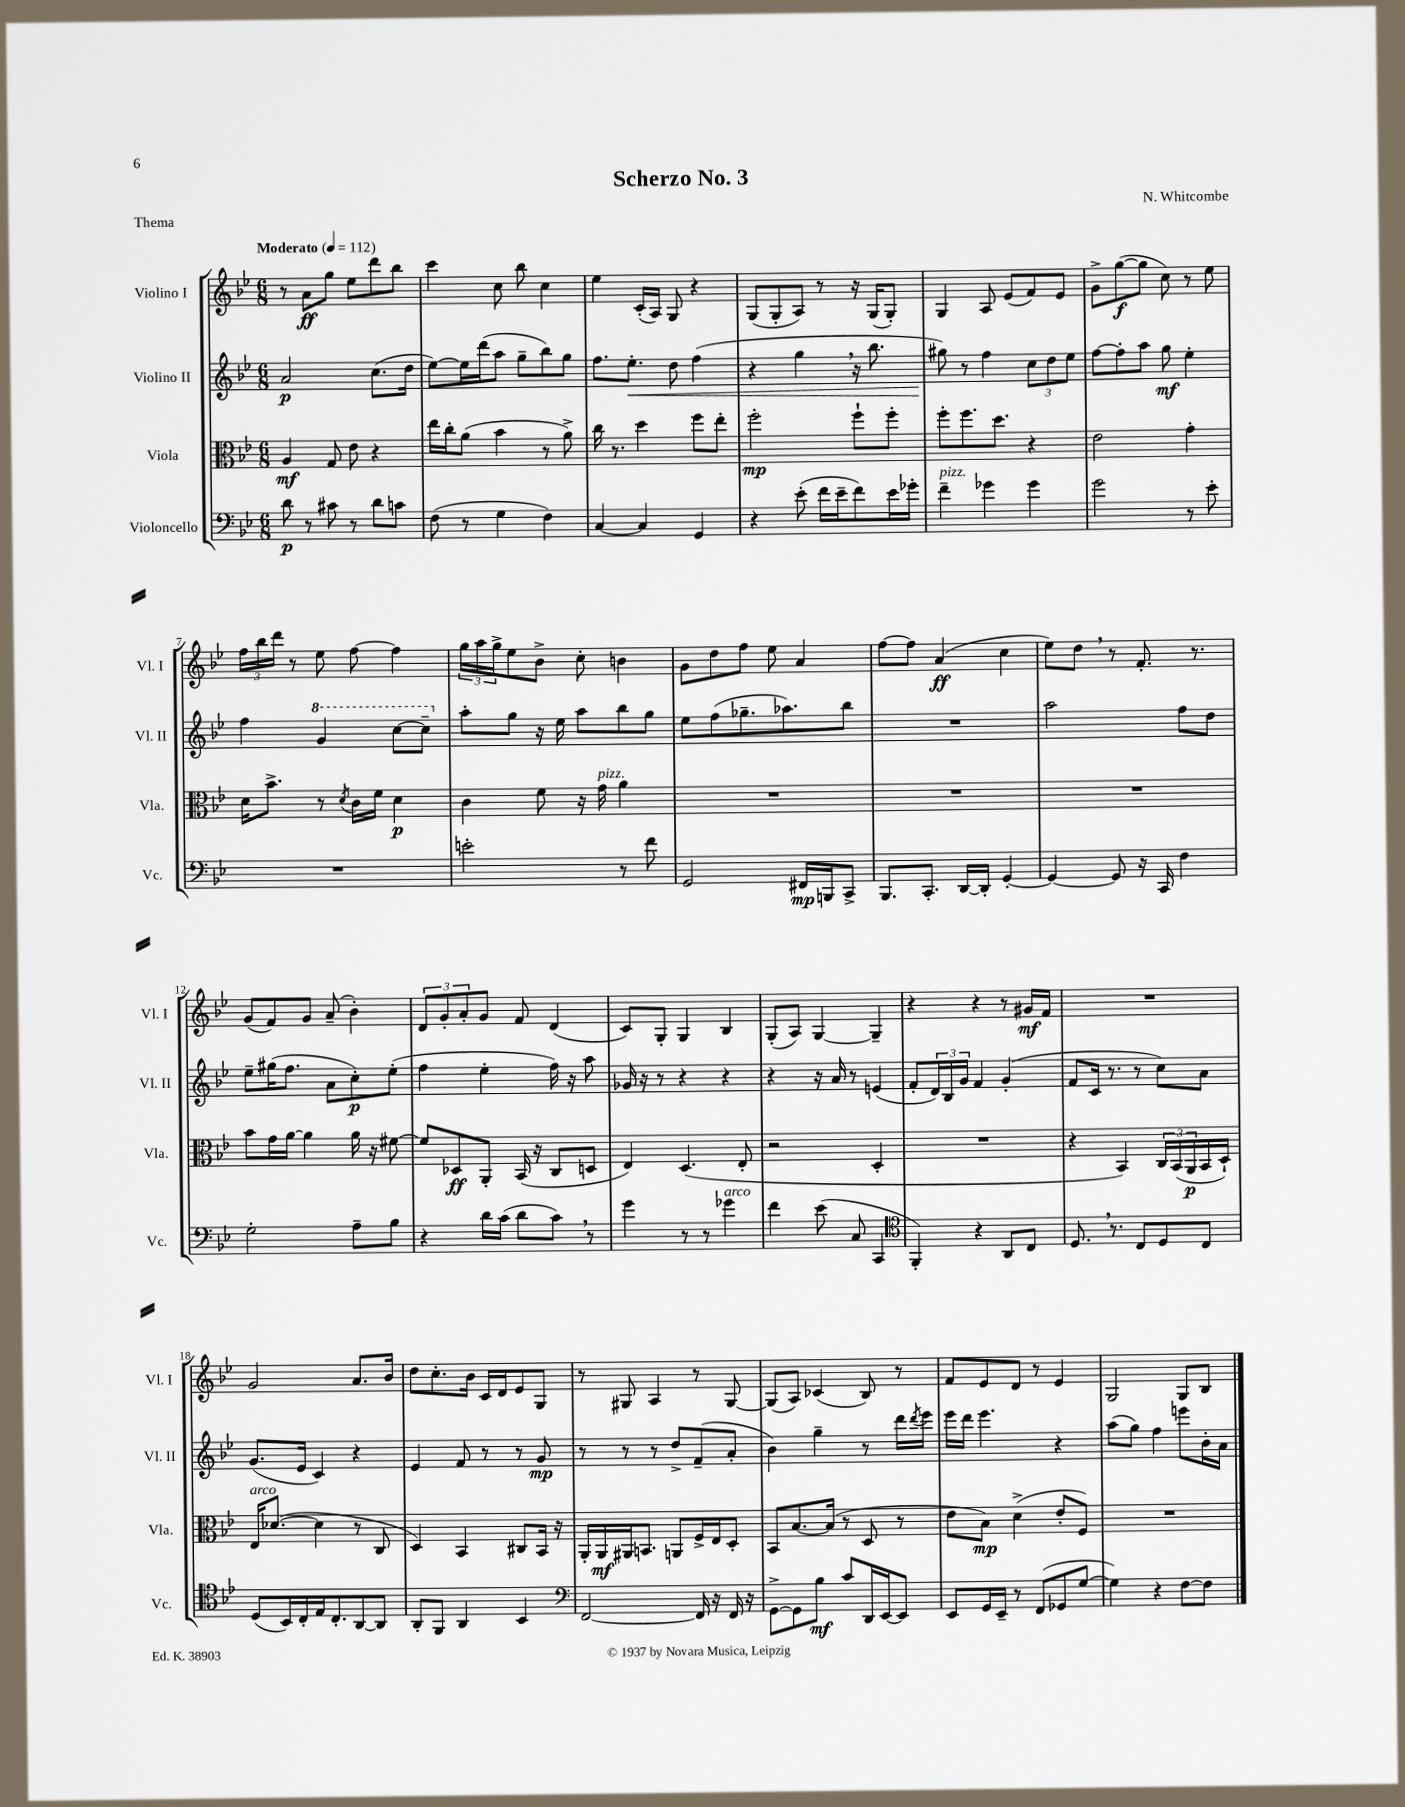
\header { title = "Scherzo No. 3" composer = "N. Whitcombe" piece = "Thema" }
<<
\new StaffGroup <<
\new Staff = "s0" \with { instrumentName = "Violino I" shortInstrumentName = "Vl. I" } {
    \clef treble \key bes \major \numericTimeSignature \time 6/8 \tempo "Moderato" 4 = 112
    r8 a'8\ff g''8 ees''8 d'''8 bes''8 |
    c'''4 c''8 bes''8 c''4 |
    ees''4 c'16-.( a16) g8 r4 |
    g8( g8-. a8) r8 r16 g16( g8-.) |
    g4 a8 ees'8( f'8) ees'8 |
    g'8-> g''8~\f( g''8 c''8) r8 ees''8 |
    \tuplet 3/2 { f''16 bes''16 d'''16 } r8 ees''8 f''8~ f''4 |
    \tuplet 3/2 { g''16 a''16 g''16-> } ees''8 bes'8-> c''8-. b'4 |
    g'8 d''8 f''8 ees''8 a'4 |
    f''8~ f''8 a'4\ff( c''4 |
    ees''8) d''8 \breathe r8 f'8.-. r8. |
    g'8( f'8) g'8 a'8--( bes'4-.) |
    \tuplet 3/2 { d'8 g'8-. a'8-. } g'8 f'8 d'4( |
    c'8) g8-. g4 bes4 |
    g8-.( a8) g4~ g4-- |
    r4 r4 r8 gis'16\mf f'16 |
    R2. |
    g'2 a'8. bes'16 |
    d''8 c''8.-. bes'16 c'16 d'16 ees'8 g8 |
    r8 gis8 a4 r8 gis8~ |
    gis8( a8) ces'4( bes8) r8 |
    f'8 ees'8 d'8 r8 ees'4 |
    g2 g8 bes8 \bar "|." |
}
\new Staff = "s1" \with { instrumentName = "Violino II" shortInstrumentName = "Vl. II" } {
    \clef treble \key bes \major \numericTimeSignature \time 6/8
    a'2\p c''8.( d''16 |
    ees''8~) ees''16 d'''16( a''8 g''8-- bes''8) g''8 |
    f''8. ees''8.-.\< d''8 f''4( |
    r4 g''4 \breathe r16 bes''8. |
    gis''8\!) r8 f''4 \tuplet 3/2 { c''8 d''8 ees''8 } |
    f''8~ f''8-. a''8 g''8\mf ees''4-. |
    f''4 \ottava #1 g''4 c'''8~ c'''8-- \ottava #0 |
    a''8-. g''8 r16 ees''16 a''8 bes''8 g''8 |
    ees''8 f''8( ges''8.-- aes''8.) bes''8 |
    R2. |
    a''2 f''8 d''8 |
    ees''8-- gis''16( f''8. a'8 c''8-.\p) ees''8-.( |
    f''4 ees''4-. f''16) r16 a''8 |
    ges'16 r16 r8 r4 r4 |
    r4 r16 a'16 r8 e'4( |
    f'8-. \tuplet 3/2 { d'16) bes16 g'16 } f'4 g'4-.( |
    f'8 c'16 r8. r8 c''8) a'8 |
    g'8.( ees'16 c'4) r4 |
    ees'4 f'8 r8 r8 g'8\mp |
    r8 r8 r8 d''8-> f'8--( a'8-. |
    bes'4) g''4-- r8 d'''16 \acciaccatura { d'''8 } ees'''16 |
    ees'''16 d'''16 ees'''4. r4 |
    a''8( g''8) f''4 e'''8 bes'16-. a'16 \bar "|." |
}
\new Staff = "s2" \with { instrumentName = "Viola" shortInstrumentName = "Vla." } {
    \clef alto \key bes \major \numericTimeSignature \time 6/8
    a4\mf g8 ees'8 r4 |
    ees''16 c''16-. a'8( bes'4 r8 a'8->) |
    c''16 r8. d''4 f''8 ees''8-. |
    f''2-.\mp f''8-! f''8-. |
    f''8-. f''8. d''8. r4 |
    ees'2 g'4-. |
    d'16 bes'8.-> r8 \acciaccatura { d'8 } c'16 f'16 d'4\p |
    c'4 f'8 r16 g'16^\markup { \italic "pizz." } a'4 |
    R2. |
    R2. |
    R2. |
    bes'8 g'16 a'16~ a'4 a'16 r16 fis'8~ |
    fis'8 des8\ff a,8-. bes,16( r16 c8 d8 |
    ees4) d4.( ees8-. |
    r2 d4-. |
    R2. |
    r4 bes,4) \tuplet 3/2 { c16 bes,16( a,16\p } bes,16 d16-!) |
    ees16^\markup { \italic "arco" } des'8.~( des'4 r8 c8 |
    d4) bes,4 cis8 bes,16 r16 |
    a,16-. a,16\mf ais,16 b,8. a,8 f16-> ees16 d8-. |
    bes,8 bes8.~ bes16( r8 d8 r8 |
    ees'8 bes8\mp) d'4->( ees'8-. f8) |
    R2. \bar "|." |
}
\new Staff = "s3" \with { instrumentName = "Violoncello" shortInstrumentName = "Vc." } {
    \clef bass \key bes \major \numericTimeSignature \time 6/8
    d'8\p r8 cis'8 r8 d'8 c'8 |
    f8( r8 g4 f4) |
    c4~ c4 g,4 |
    r4 ees'8-.( f'16 ees'16-- f'8) ees'16 ges'16-. |
    f'4--^\markup { \italic "pizz." } ges'4 ges'4 |
    g'2 r8 ees'8-. |
    R2. |
    e'2-. r8 f'8 |
    g,2 fis,16\mp b,,16 c,8-> |
    bes,,8. c,8.-. d,16~ d,16-. g,4~-. |
    g,4~ g,8 r16 c,16 f4 |
    g2-. a8-- bes8 |
    r4 d'16 c'16( d'8 c'8) \breathe r8 |
    g'4 r8 r8 ges'4^\markup { \italic "arco" } |
    f'4 ees'8( c8 c,4 |
    \clef tenor f,4-.) r4 a,8 c8 |
    d8. \breathe r8. c8 d8 c8 |
    d8( bes,16) c16-. ees16 c8.-. a,8~ a,8 |
    a,8-. f,8 a,4 bes,4 |
    \clef bass f,2~ f,16 r16 f,16 r16 |
    g,8~-> g,8 bes8\mf c'8 d,16 ees,16~ ees,8 |
    ees,8 g,16 ees,16-- r8 f,8( ges,8 g8~ |
    g4) r4 f8~ f8 \bar "|." |
}
>>
>>
